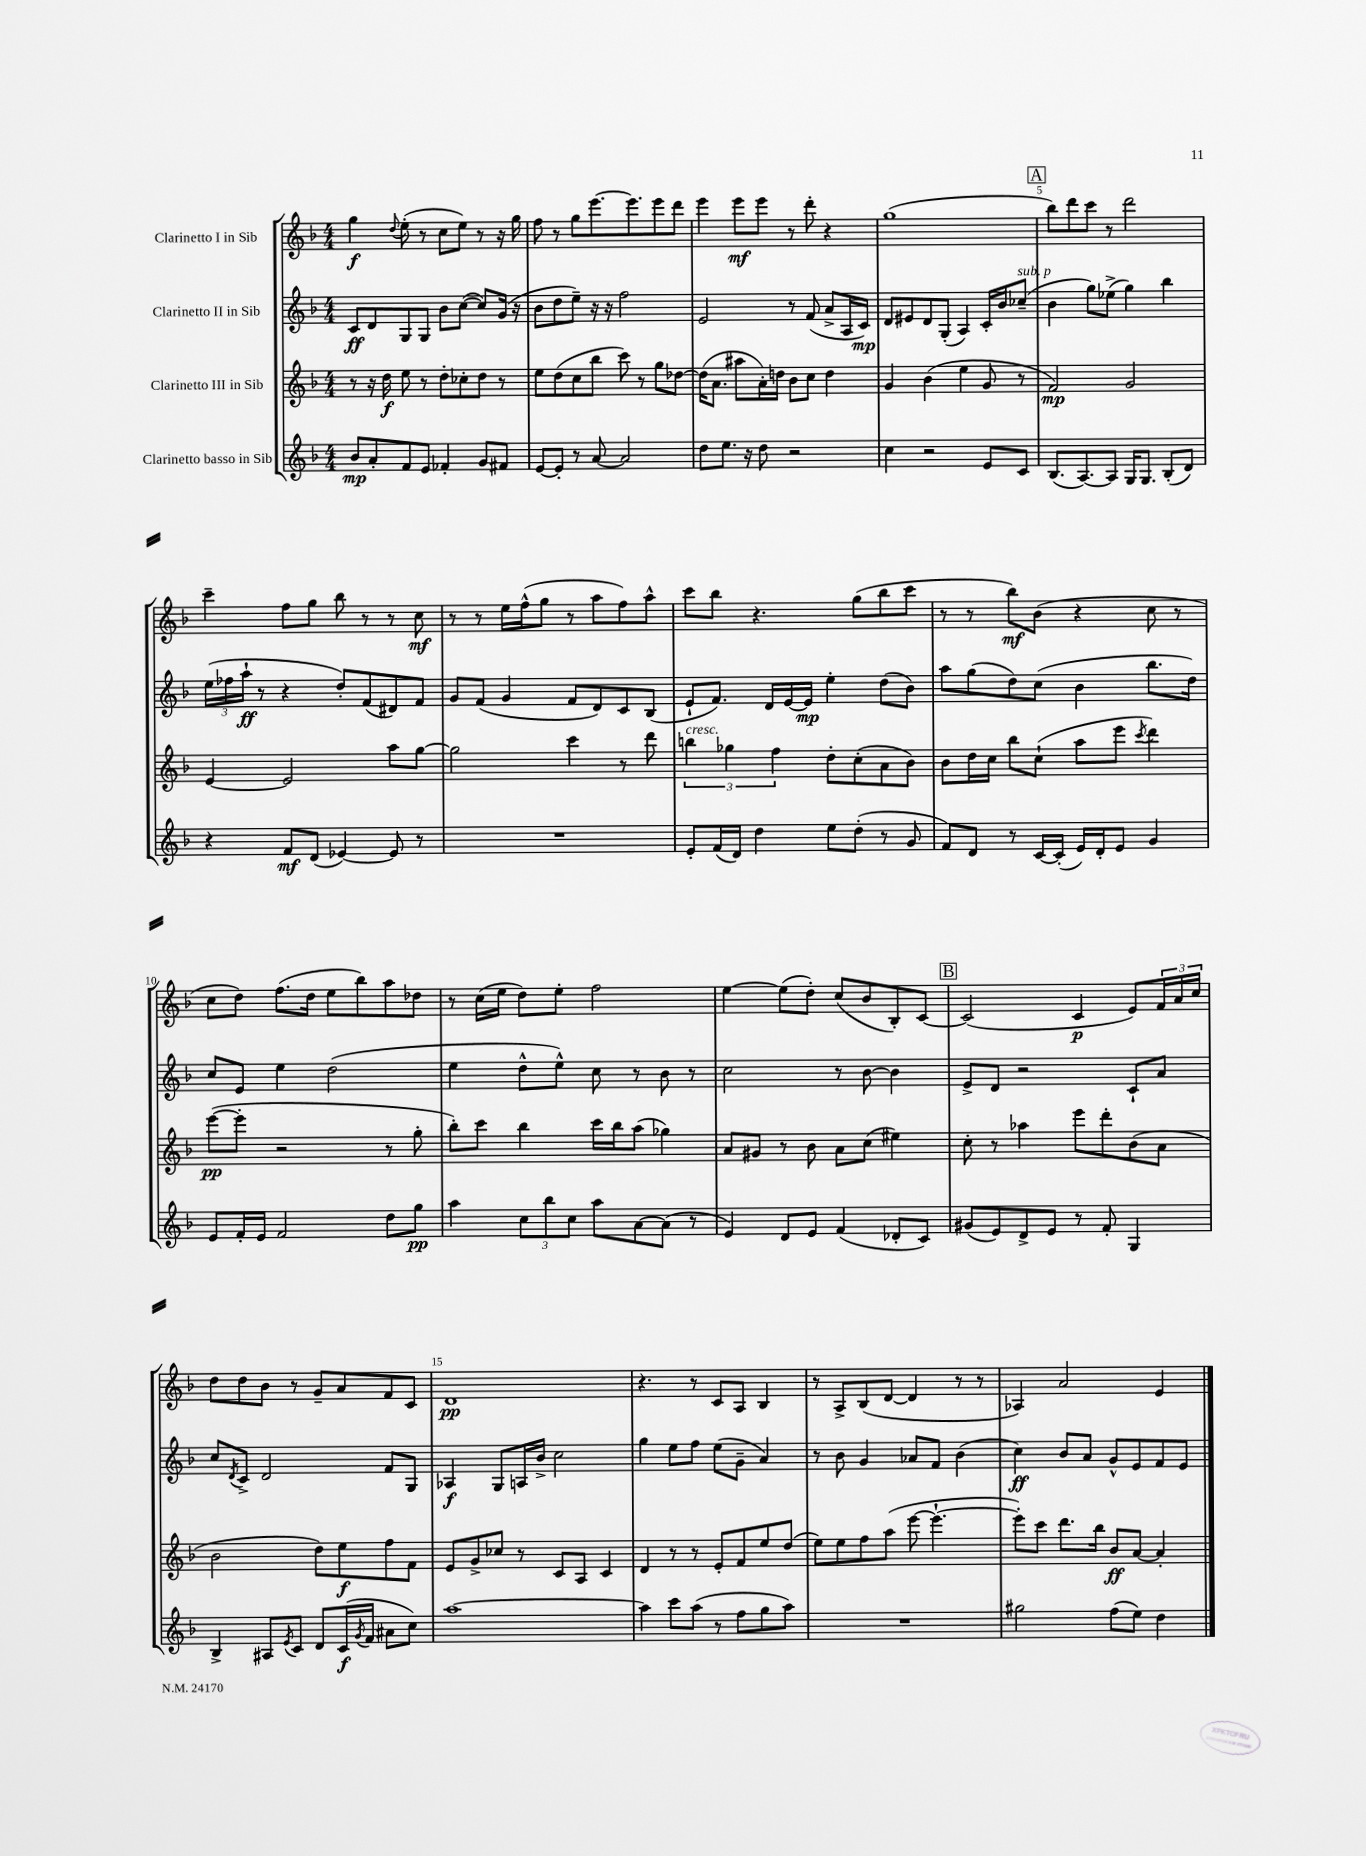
<<
\new StaffGroup <<
\new Staff = "s0" \with { instrumentName = "Clarinetto I in Sib" } {
    \clef treble \key f \major \numericTimeSignature \time 4/4
    g''4\f \appoggiatura { d''8 } e''8-.( r8 c''8 e''8) r8 r16 g''16 |
    f''8 r8 g''8 e'''8.~ e'''8. e'''8 d'''8 |
    e'''4 e'''8\mf e'''8 r8 d'''8-. r4 |
    g''1( |
    \mark \markup { \box "A" } bes''8) d'''8 c'''8 r8 d'''2 |
    c'''4-- f''8 g''8 bes''8 r8 r8 c''8\mf |
    r8 r8 e''16 f''16-^( g''8 r8 a''8 f''8) a''8-^ |
    c'''8 bes''8 r4. g''8( bes''8 c'''8 |
    r8 r8 bes''8\mf) bes'8( r4 c''8 r8 |
    c''8 d''8) f''8.( d''16 e''8 bes''8) a''8 des''8 |
    r8 c''16( e''16 d''8) e''8-. f''2 |
    e''4~ e''8( d''8-.) c''8( bes'8 bes8-.) c'8~ |
    \mark \markup { \box "B" } c'2( c'4\p e'8) \tuplet 3/2 { f'16 a'16 c''16 } |
    d''8 d''8 bes'8 r8 g'8-- a'8 f'8 c'8 |
    d'1\pp |
    r4. r8 c'8 a8 bes4 |
    r8 a8-> bes8( d'8~ d'4 r8 r8 |
    aes4) a'2 e'4 \bar "|." |
}
\new Staff = "s1" \with { instrumentName = "Clarinetto II in Sib" } {
    \clef treble \key f \major \numericTimeSignature \time 4/4
    c'8\ff d'8 g8 g8 bes'8 c''8~( c''8) g'16( r16 |
    bes'8 d''8 e''8--) r16 r16 f''2 |
    e'2 r8 f'8( a'8-> a16 c'16\mp) |
    d'8 eis'8 d'8 g8-.( a4) c'16-. bes'16 ces''8--^\markup { \italic "sub. p" }( |
    \mark \markup { \box "A" } bes'4 g''8) ees''8->( g''4) bes''4 |
    \tuplet 3/2 { e''16( fes''16 a''16-!\ff } r8 r4 d''8-.) f'8( dis'8) f'8 |
    g'8 f'8( g'4 f'8 d'8) c'8 bes8( |
    e'8-! f'8.) d'16 e'16~ e'16\mp e''4-. d''8( bes'8) |
    a''8 g''8( d''8) c''8( bes'4 bes''8. d''16) |
    c''8 e'8 e''4 d''2( |
    e''4 d''8-^ e''8-^) c''8 r8 bes'8 r8 |
    c''2 r8 bes'8~ bes'4 |
    \mark \markup { \box "B" } e'8-> d'8 r2 c'8-! a'8 |
    c''8 \acciaccatura { d'8 } c'8-> d'2 f'8 g8 |
    aes4\f g8 a16 bes'16-> c''2 |
    g''4 e''8 f''8 e''8( g'8-- a'4) |
    r8 bes'8 g'4 aes'8 f'8 bes'4( |
    c''4\ff) bes'8 a'8 g'8-^ e'8 f'8 e'8 \bar "|." |
}
\new Staff = "s2" \with { instrumentName = "Clarinetto III in Sib" } {
    \clef treble \key f \major \numericTimeSignature \time 4/4
    r8 r16 d''16\f e''8 r8 d''8-. ces''8-. d''8 r8 |
    e''8 d''8( c''8 bes''8 c'''8) r8 g''8 des''8~ |
    des''16( a'8. ais''8 a'16-.) d''16 bes'8 c''8 d''4 |
    g'4 bes'4( e''4 g'8 r8 |
    \mark \markup { \box "A" } f'2\mp) g'2 |
    e'4~ e'2 a''8 g''8~ |
    g''2 c'''4 r8 d'''8 |
    \tuplet 3/2 { b''4^\markup { \italic "cresc." } ges''4 f''4 } d''8-. c''8-.( a'8 bes'8) |
    bes'8 d''16 c''16 bes''8 c''8-!( a''8 e'''8 \acciaccatura { c'''8 } d'''4) |
    e'''8~\pp( e'''8-. r2 r8 g''8-. |
    bes''8-.) c'''8 bes''4 c'''16 bes''16 a''8( ges''4) |
    a'8 gis'8 r8 bes'8 a'8 c''8( eis''4) |
    \mark \markup { \box "B" } c''8-. r8 aes''4 e'''8 d'''8-. bes'8( a'8 |
    bes'2 d''8) e''8\f f''8 f'8 |
    e'8 g'8-> ces''8 r8 c'8 a8 c'4 |
    d'4 r8 r8 e'8-. f'8 e''8 d''8( |
    e''8) e''8 f''8 a''8( e'''8~ e'''4.~-! |
    e'''8-.) c'''8 d'''8. bes''16 bes'8\ff a'8~ a'4-. \bar "|." |
}
\new Staff = "s3" \with { instrumentName = "Clarinetto basso in Sib" } {
    \clef treble \key f \major \numericTimeSignature \time 4/4
    bes'8\mp a'8-. f'8 e'8 fes'4-. g'8 fis'8 |
    e'8~ e'8-. r8 a'8~ a'2 |
    d''8 e''8. r16 d''8 r2 |
    c''4 r2 e'8 c'8 |
    \mark \markup { \box "A" } bes8.( a8.~) a8 g16 g8. bes8-.( d'8) |
    r4 f'8\mf d'8( ees'4~) ees'8 r8 |
    R1 |
    e'8-. f'16( d'16) d''4 e''8 d''8-.( r8 g'8 |
    f'8) d'8 r8 c'16~ c'16-.( e'16) d'16-. e'8 g'4 |
    e'8 f'16-. e'16 f'2 d''8 g''8\pp |
    a''4 \tuplet 3/2 { c''8 bes''8 c''8 } a''8 a'8~ a'8( r8 |
    e'4) d'8 e'8 f'4( des'8-. c'8) |
    \mark \markup { \box "B" } gis'8( e'8) d'8-> e'8 r8 f'8-. g4 |
    bes4-> ais8 \acciaccatura { e'8 } c'8 d'8 c'16\f( \acciaccatura { g'8 } f'16 ais'8 c''8) |
    a''1~ |
    a''4 c'''8 a''8( r8 f''8 g''8 a''8) |
    R1 |
    gis''2 f''8( e''8) d''4 \bar "|." |
}
>>
>>
\layout { \context { \Score \override BarNumber.break-visibility = ##(#f #t #t) barNumberVisibility = #(every-nth-bar-number-visible 5) } }
